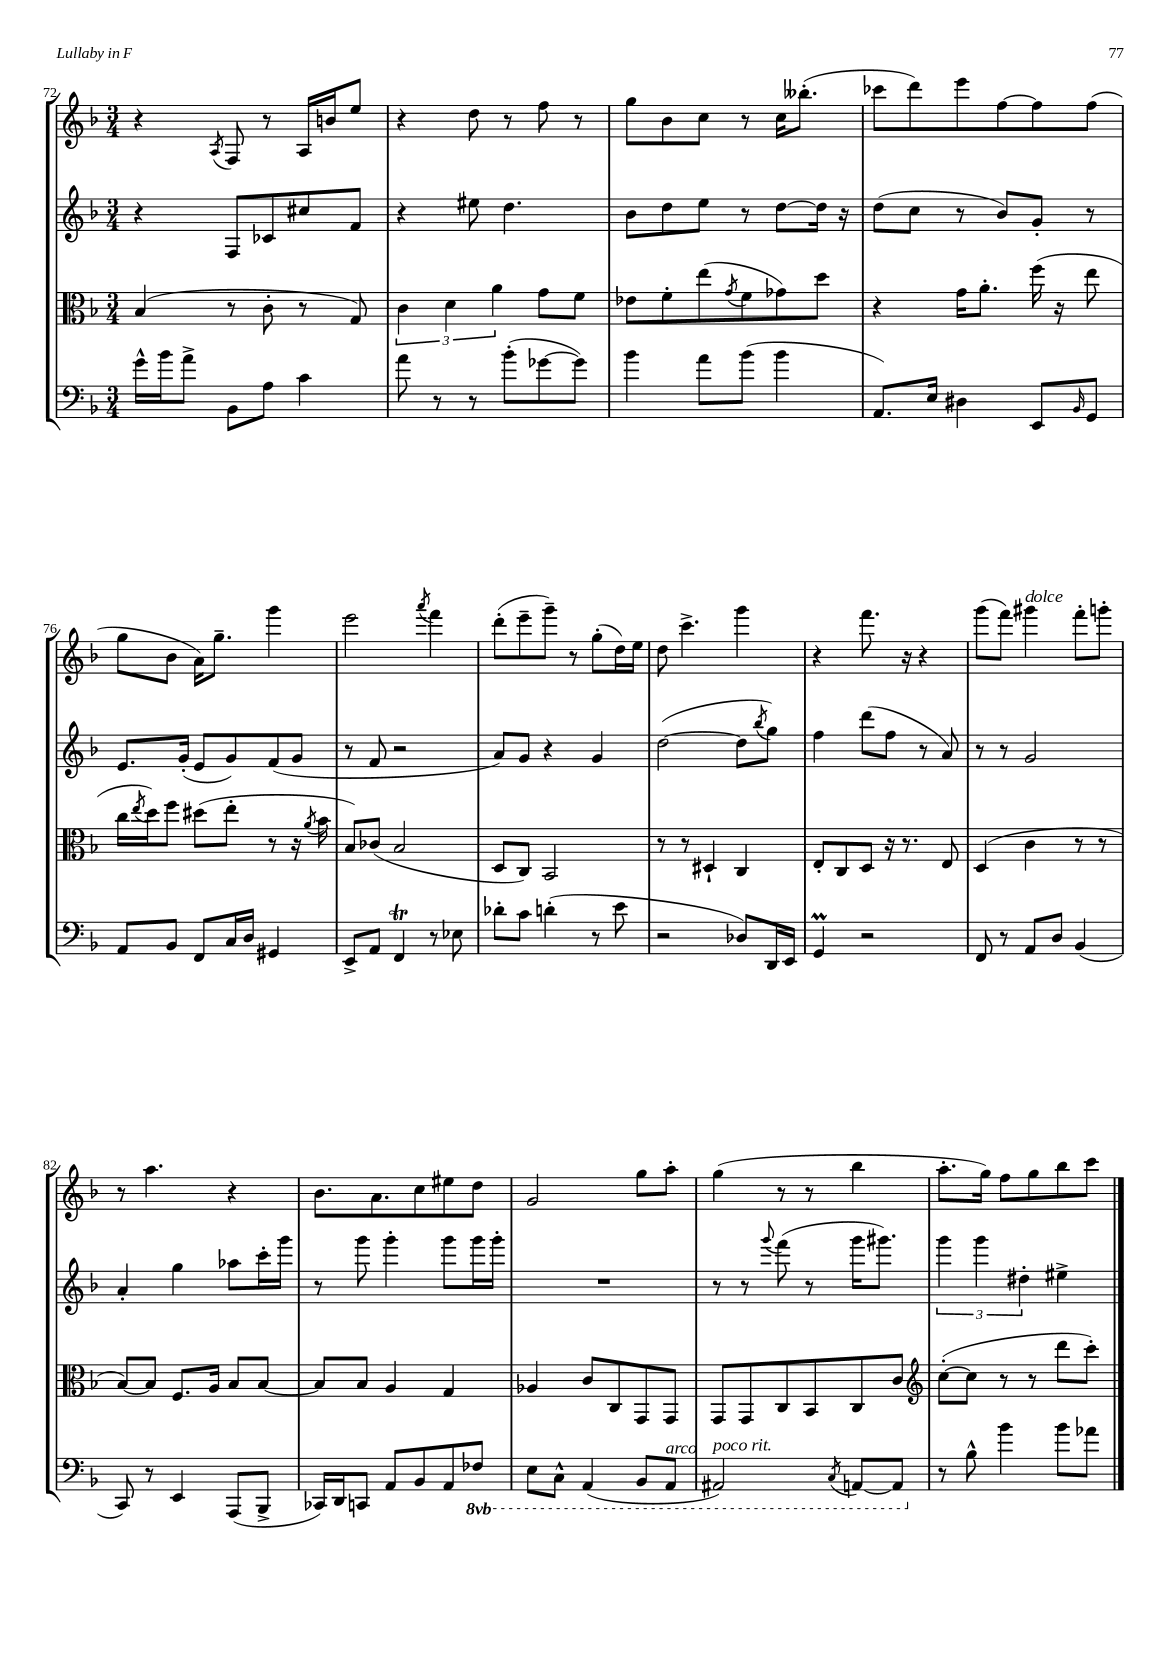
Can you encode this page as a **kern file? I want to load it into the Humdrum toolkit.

**kern	**kern	**kern	**kern
*staff4	*staff3	*staff2	*staff1
*clefF4	*clefC3	*clefG2	*clefG2
*k[b-]	*k[b-]	*k[b-]	*k[b-]
*M3/4	*M3/4	*M3/4	*M3/4
16g^^\LL	(4B-/	4r	4r
16b-\J	.	.	.
8a^\J	.	.	.
.	.	.	8qA/
8BB-\L	8r	8F/L	8F/
8A\J	8c'\	8c-/	8r
4c\	8r	8cc#/	16A/LL
.	.	.	16b/J
.	8G/)	8f/J	8ee/J
=	=	=	=
8a\	6c\	4r	4r
8r	.	.	.
.	6d\	.	.
8r	.	8ee#\	8dd\
.	6a\	.	.
(8b-'\L	.	4.dd\	8r
[8g-\	8g\L	.	8ff\
8g-\]J)	8f\J	.	8r
=	=	=	=
4b-\	8e-\L	8b-\L	8gg\L
.	8f'\	8dd\	8b-\
8a\L	(8ee\	8ee\J	8cc\J
.	8qg/	.	.
(8b-\J	8f\	8r	8r
4b-\	8g-\)	[8dd\L	16cc\LK
.	.	.	(8.bb--'\J
.	8dd\J	16dd\]Jk	.
.	.	16r	.
=	=	=	=
8.AA/L)	4r	(8dd\L	8ccc-\L
.	.	8cc\J	8ddd\)
16E/Jk	.	.	.
4D#\	16g\LK	8r	8eee\
.	8.a'\J	.	.
.	.	8b-/L)	[8ff\
8EE/L	(16ff\	8g'/J	8ff\]
.	16r	.	.
16qqBB-/	.	.	.
8GG/J	8ee\	8r	(8ff\J
=	=	=	=
8AA/L	16cc\LL	8.e/L	8gg\L
.	8qee/	.	.
.	16dd\J)	.	.
8BB-/J	8ff\J	.	8b-\J
.	.	(16g'/Jk	.
8FF/L	(8dd#\L	8e/L	16a\LK)
.	.	.	8.gg~\J
16C/L	8ee'\J	8g/)	.
16D/JJ	.	.	.
4GG#/	8r	(8f/	4ggg\
.	16r	8g/J	.
.	8qa/	.	.
.	16b-\	.	.
=	=	=	=
8EE^/L	8B-/L)	8r	2eee\
8AA/J	(8c-/J	8f/	.
4FF/	2B-/	2r	.
.	.	.	8qaaa/
8r	.	.	4fff\
8E-\	.	.	.
=	=	=	=
8d-'\L	8D/L	8a/L)	(8ddd'\L
8c\J	8C/J)	8g/J	8eee~\
(4d'\	2BB-/	4r	8ggg~\J)
.	.	.	8r
8r	.	4g/	(8gg'\L
8e\	.	.	16dd\L)
.	.	.	16ee\JJ
=	=	=	=
2r	8r	([2dd\	8dd\
.	8r	.	4.ccc^\
.	4D#`/	.	.
8D-/L)	4C/	8dd\]L	4ggg\
.	.	8qbb-/	.
16DD/L	.	8gg\J)	.
16EE/JJ	.	.	.
=	=	=	=
4GG/	8E'/L	4ff\	4r
.	8C/	.	.
2r	8D/J	(8ddd\L	8.fff\
.	16r	8ff\J	.
.	8.r	.	16r
.	.	8r	4r
.	8E/	8a/)	.
=	=	=	=
8FF/	(4D/	8r	(8ggg\L
8r	.	8r	8fff\J)
8AA/L	4c\	2g/	4ggg#\
8D/J	.	.	.
(4BB-/	8r	.	8fff'\L
.	8r	.	8ggg'\J
=	=	=	=
8CC/)	[8B-/L)	4a'/	8r
8r	8B-/]J	.	4.aa\
4EE/	8.F/L	4gg\	.
.	16A/Jk	.	.
(8AAA/L	8B-/L	8aa-\L	4r
8BBB-^/J	[8B-/J	16ccc'\L	.
.	.	16ggg\JJ	.
=	=	=	=
16CC-/LL)	8B-/]L	8r	8.b-\L
16DD/J	.	.	.
8CC/J	8B-/J	8ggg\	.
.	.	.	8.a\
8AA/L	4A/	4ggg'\	.
8BB-/	.	.	8cc\
8AA/	4G/	8ggg\L	8ee#\
8FF-/J	.	16ggg\L	8dd\J
.	.	16ggg'\JJ	.
=	=	=	=
8EE\L	4A-/	2.r	2g/
8CC^^\J	.	.	.
(4AAA/	8c/L	.	.
.	8C/	.	.
8BBB-/L	8GG/	.	8gg\L
8AAA/J	8GG/J	.	8aa'\J
=	=	=	=
2AAA#/)	8GG/L	8r	(4gg\
.	8GG/	8r	.
.	.	8qqggg/	.
.	8C/	(8fff\	8r
.	8BB-/	8r	8r
8qCC/	.	.	.
[8AAA/L	8C/	16ggg\LK	4bb-\
.	.	8.ggg#\J)	.
8AAA/]J	8c/J	.	.
=	=	=	=
*	*clefG2	*	*
8r	([8cc'\L	6ggg\	8.aa'\L
8B-^^\	8cc\]J	.	.
.	.	6ggg\	.
.	.	.	16gg\Jk)
4b-\	8r	.	8ff\L
.	.	6dd#'\	.
.	8r	.	8gg\
8b-\L	8ddd\L	4ee#^\	8bb-\
8a-\J	8ccc'\J)	.	8ccc\J
==	==	==	==
*-	*-	*-	*-
